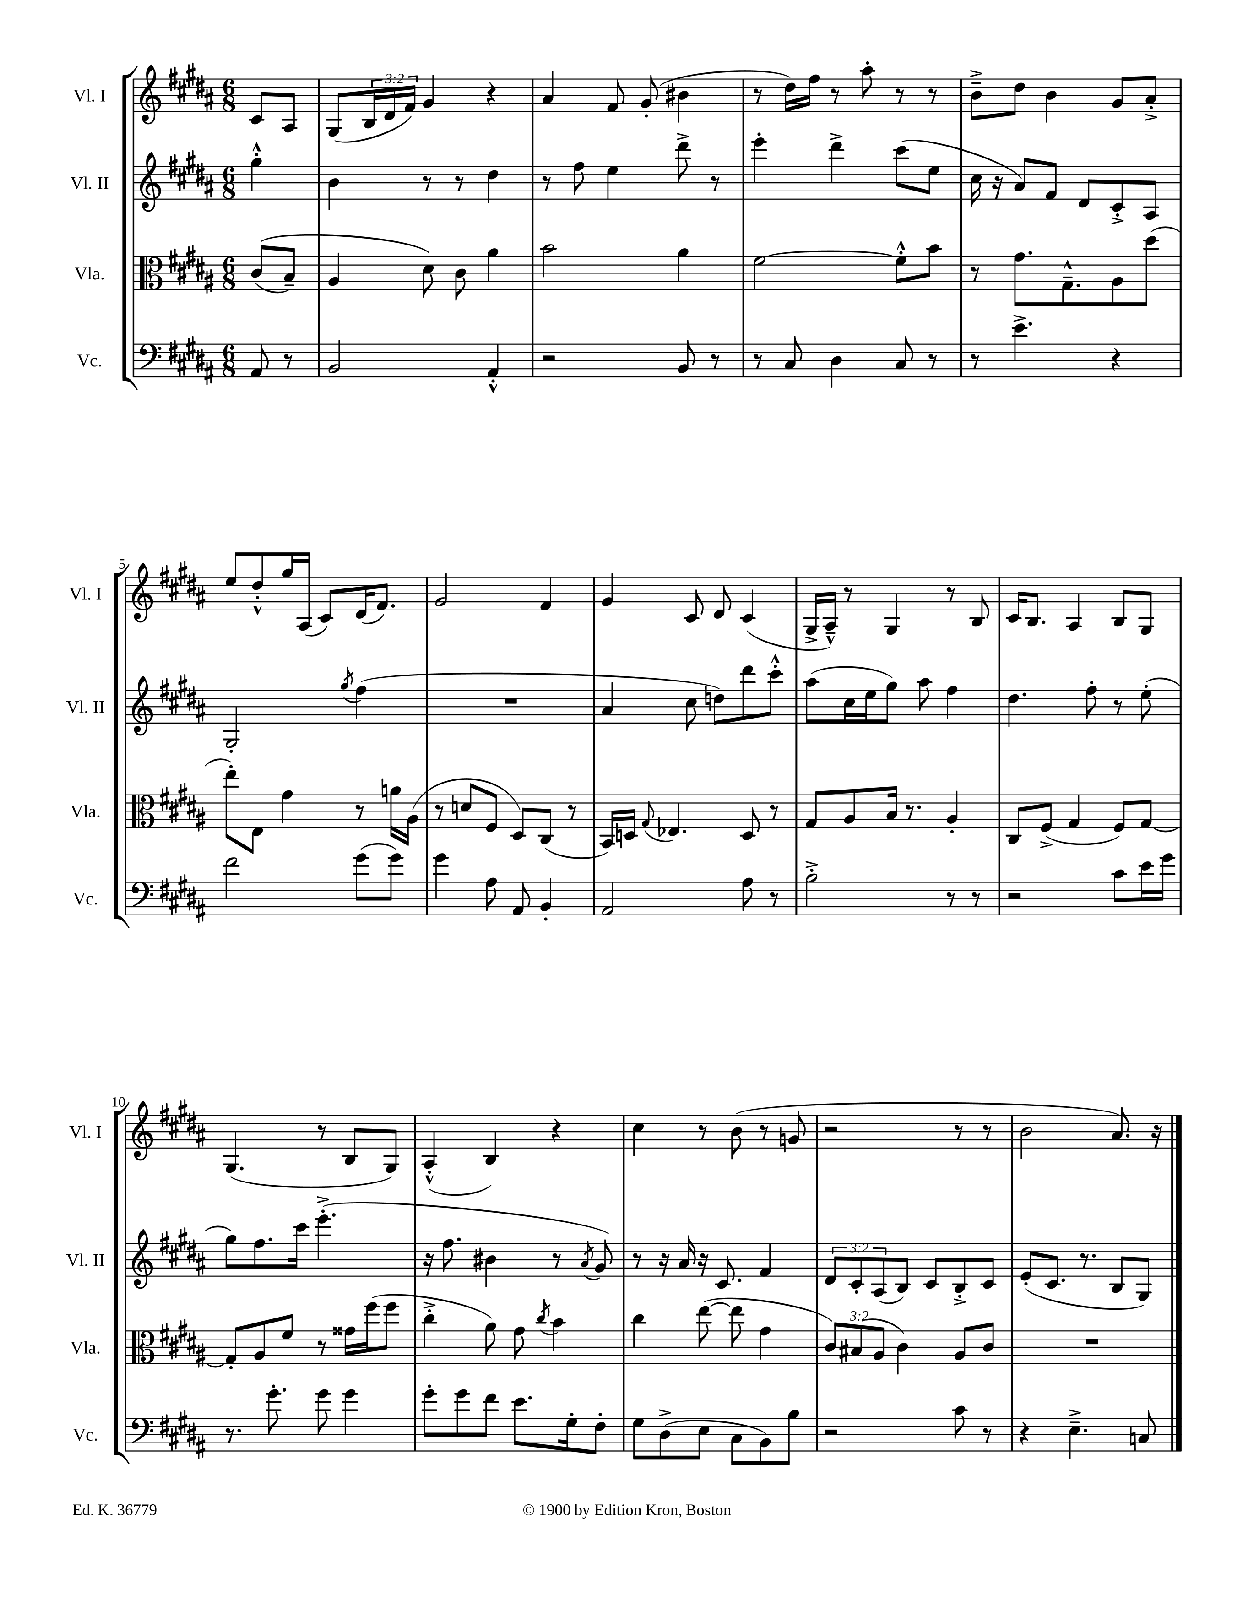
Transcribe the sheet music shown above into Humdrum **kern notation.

**kern	**kern	**kern	**kern
*staff4	*staff3	*staff2	*staff1
*clefF4	*clefC3	*clefG2	*clefG2
*k[f#c#g#d#a#]	*k[f#c#g#d#a#]	*k[f#c#g#d#a#]	*k[f#c#g#d#a#]
*M6/8	*M6/8	*M6/8	*M6/8
8AA#/	&((8c#/L	4gg#'^^\	8c#/L
8r	8B~/J)	.	8A#/J
=	=	=	=
2BB/	4A#/	4b\	(8G#/L
.	.	.	24B/L
.	.	.	24d#/
.	.	.	24f#/JJ)
.	8d#\&)	8r	4g#/
.	8c#\	8r	.
4AA#'^^/	4a#\	4dd#\	4r
=	=	=	=
2r	2b\	8r	4a#/
.	.	8ff#\	.
.	.	4ee\	8f#/
.	.	.	(8g#'/
8BB/	4a#\	8ddd#^\	4b#\
8r	.	8r	.
=	=	=	=
8r	[2f#\	4eee'\	8r
8C#/	.	.	16dd#\LL)
.	.	.	16ff#\JJ
4D#\	.	4ddd#^\	8r
.	.	.	8aa#'\
8C#/	8f#'^^\]L	(8ccc#\L	8r
8r	8b\J	8ee\J	8r
=	=	=	=
8r	8r	16cc#\	8b~^\L
.	.	16r	.
4.e^\	8.g#\L	8a#/L)	8dd#\J
.	.	8f#/J	4b\
.	8.G#~^^\	.	.
.	.	8d#/L	.
4r	8A#\	8c#'^/	8g#/L
.	(8dd#\J	8A#/J	8a#'^/J
=	=	=	=
2f#\	8ee'\L)	2G#'/	8ee/L
.	8E\J	.	8dd#'^^/
.	4g#\	.	16gg#/L
.	.	.	(16A#/JJ
.	.	.	8c#/L)
.	.	8qgg#/	.
(8g#\L	8r	(4ff#\	(16d#/K
.	.	.	8.f#/J)
8g#\J)	16a\LL	.	.
.	(16A#\JJ	.	.
=	=	=	=
4g#\	8r	2.r	2g#/
.	8d/L	.	.
8A#\	8F#/J	.	.
8AA#/	8D#/L)	.	.
4BB'/	(8C#/J	.	4f#/
.	8r	.	.
=	=	=	=
2AA#/	16BB/LL)	4a#/	4g#/
.	16D/JJ	.	.
.	8qqG#/	.	.
.	4.E-/	.	.
.	.	8cc#\	8c#/
.	.	8dd\L)	8d#/
8A#\	8D/	8ddd#\	(4c#/
8r	8r	8ccc#'^^\J	.
=	=	=	=
2B'^\	8G#/L	(8aa#\L	16G#^/LL
.	.	.	16A#~^^/JJ)
.	8A#/	16cc#\L	8r
.	.	16ee\J	.
.	16B/Jk	8gg#\J)	4G#/
.	8.r	.	.
.	.	8aa#\	.
8r	4A#'/	4ff#\	8r
8r	.	.	8B/
=	=	=	=
2r	8C#/L	4.dd#\	16c#/LK
.	.	.	8.B/J
.	(8F#^/J	.	.
.	4G#/	.	4A#/
.	.	8ff#'\	.
8c#\L	8F#/L)	8r	8B/L
16e\L	[8G#/J	(8ee'\	8G#/J
16g#\JJ	.	.	.
=	=	=	=
8.r	8G#'/]L	8gg#\L)	(4.G#/
.	8A#/	8.ff#\	.
8.g#'\	.	.	.
.	8f#/J	.	.
.	.	16ccc#\Jk	.
8g#\	8r	(4.eee'^\	8r
4g#\	16g##\LL	.	8B/L
.	(16ff#\J	.	.
.	8ff#\J	.	8G#/J)
=	=	=	=
8g#'\L	4cc#'^\	16r	(4A#'^^/
.	.	8.ff#\	.
8g#\	.	.	.
8f#\J	8a#\)	4b#\	4B/)
8.e\L	8g#\	.	.
.	8qcc#/	.	.
.	4b\	8r	4r
16G#'\k	.	.	.
.	.	8qa#/	.
8F#'\J	.	8g#/)	.
=	=	=	=
8G#\L	4cc#\	8r	4cc#\
(8D#^\	.	16r	.
.	.	16a#/	.
8E\J	([8ee\	16r	8r
.	.	8.c#/	.
8C#\L	8ee\]	.	(8b\
8BB\)	4g#\	4f#/	8r
8B\J	.	.	8g/
=	=	=	=
2r	12c#/L)	12d#/L	2r
.	(12B#/	12c#'/	.
.	12A#/J	(12A#/	.
.	4c#\)	8B/J)	.
.	.	8c#/L	.
8c#\	8A#/L	8B'^/	8r
8r	8c#/J	8c#/J	8r
=	=	=	=
4r	2.r	(8e'/L	2b\
.	.	8.c#/J	.
4.E~^\	.	.	.
.	.	8.r	.
.	.	8B/L	8.a#/)
8C/	.	8G#/J)	.
.	.	.	16r
==	==	==	==
*-	*-	*-	*-
